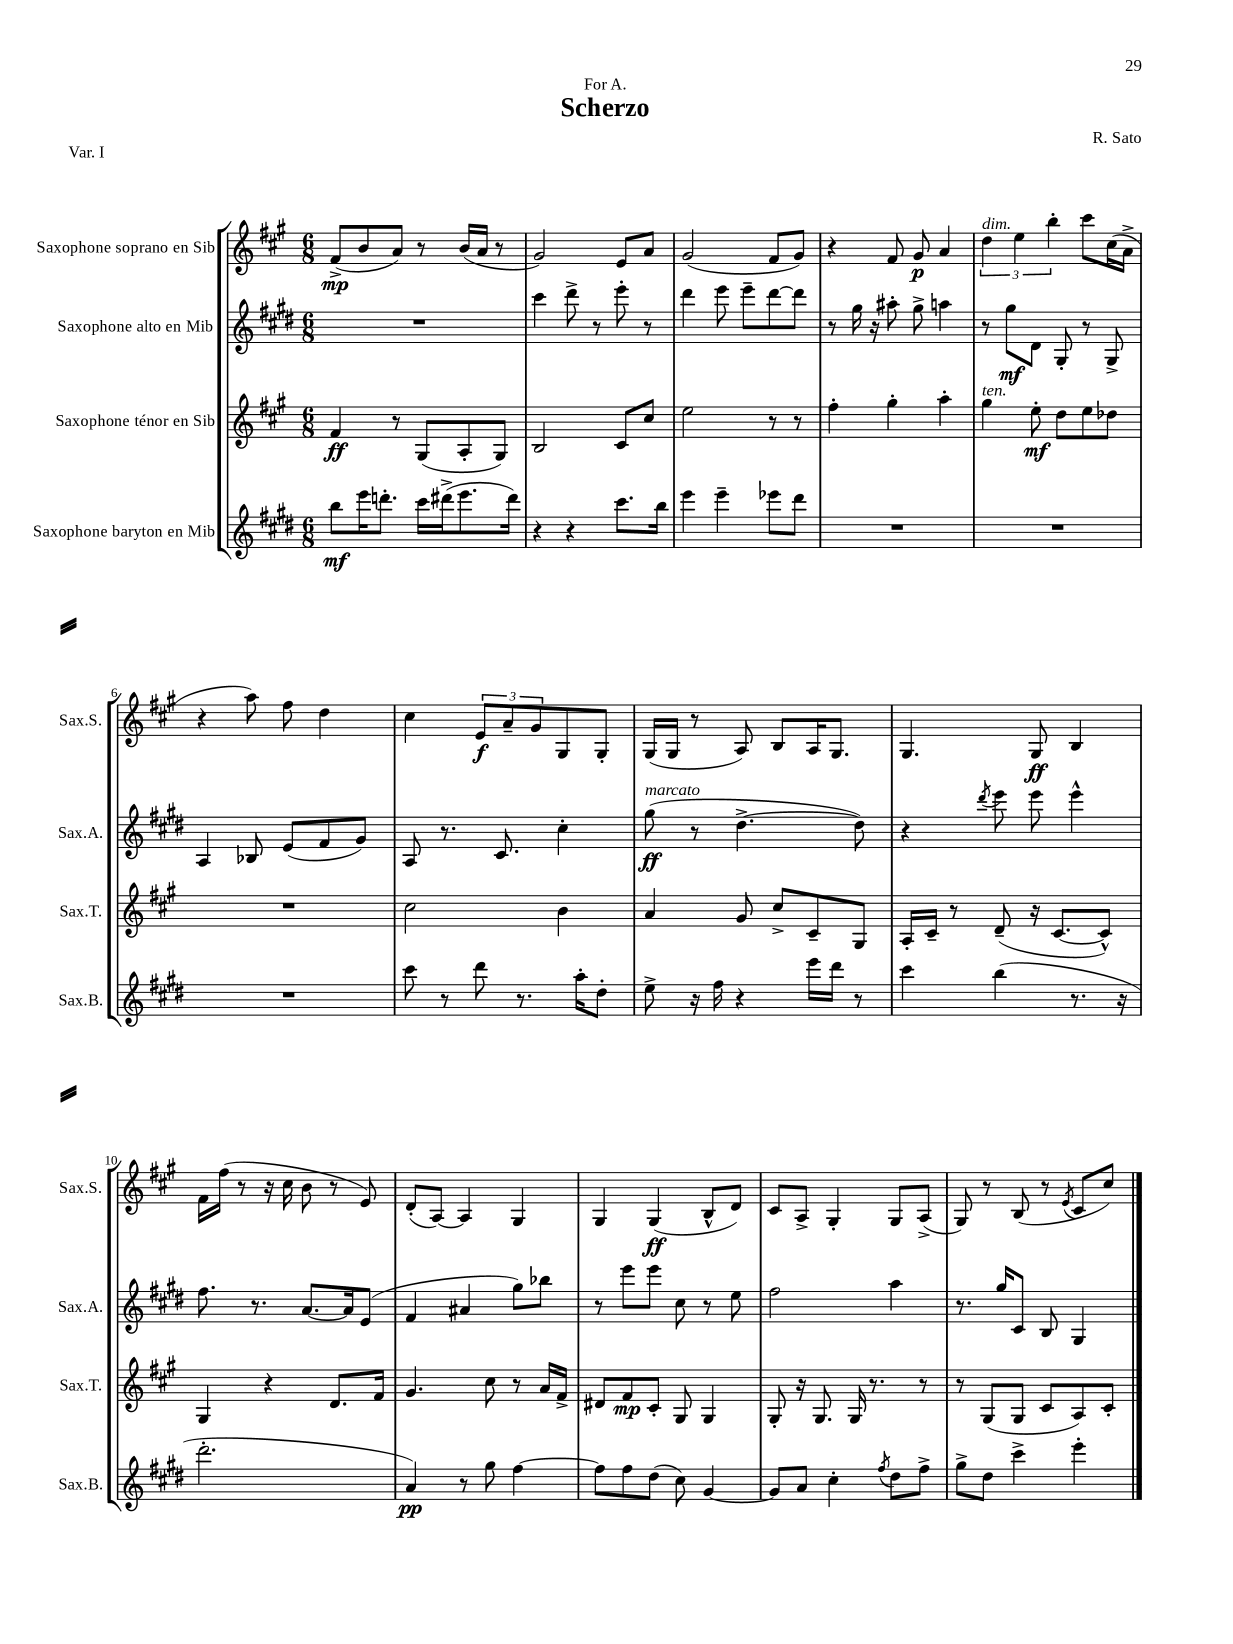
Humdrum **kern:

**kern	**kern	**kern	**kern
*staff4	*staff3	*staff2	*staff1
*clefG2	*clefG2	*clefG2	*clefG2
*k[f#c#g#d#]	*k[f#c#g#]	*k[f#c#g#d#]	*k[f#c#g#]
*M6/8	*M6/8	*M6/8	*M6/8
8bb\L	4f#/	2.r	(8f#^/L
16eee\K	.	.	8b/
8.ddd'\J	.	.	.
.	8r	.	8a/J)
16ccc#\LL	(8G#/L	.	8r
(16ddd#^\J	.	.	.
8.eee\	8A'/	.	(16b/LL
.	.	.	16a/JJ
.	8G#/J)	.	8r
16ddd#\Jk)	.	.	.
=	=	=	=
4r	2B/	4ccc#\	2g#/)
4r	.	8ddd#^\	.
.	.	8r	.
8.ccc#\L	8c#/L	8eee'\	8e/L
.	8cc#/J	8r	8a/J
16bb\Jk	.	.	.
=	=	=	=
4eee\	2ee\	4ddd#\	(2g#/
4eee~\	.	8eee\	.
.	.	8eee~\L	.
8eee-\L	8r	[8ddd#\	8f#/L
8ddd#\J	8r	8ddd#\]J	8g#/J)
=	=	=	=
2.r	4ff#'\	8r	4r
.	.	16gg#\	.
.	.	16r	.
.	4gg#'\	8aa#'\	8f#/
.	.	8gg#^\	8g#/
.	4aa'\	4aa\	4a/
=	=	=	=
2.r	4gg#\	8r	6dd\
.	.	8gg#\L	.
.	.	.	6ee\
.	8ee'\	8d#\J	.
.	.	.	6bb'\
.	8dd\L	8G#'/	.
.	8ee\	8r	8ccc#\L
.	8dd-\J	8G#^/	(16cc#\L
.	.	.	16a^\JJ
=	=	=	=
2.r	2.r	4A/	4r
.	.	8B-/	8aa\)
.	.	(8e/L	8ff#\
.	.	8f#/	4dd\
.	.	8g#/J)	.
=	=	=	=
8ccc#\	2cc#\	8A/	4cc#\
8r	.	8.r	.
8ddd#\	.	.	12e/L
.	.	8.c#/	.
.	.	.	12a~/
8.r	.	.	.
.	.	.	12g#/
.	4b\	4cc#'\	8G#/
16aa'\LK	.	.	.
8dd#'\J	.	.	8G#'/J
=	=	=	=
8ee^\	4a/	(8gg#\	(16G#/LL
.	.	.	16G#/JJ
16r	.	8r	8r
16ff#\	.	.	.
4r	8g#/	[4.dd#^\	8A/)
.	8cc#^/L	.	8B/L
16eee\LL	8c#~/	.	16A/K
16ddd#\JJ	.	.	8.G#/J
8r	8G#/J	8dd#\])	.
=	=	=	=
4ccc#\	16A'/LL	4r	4.G#/
.	16c#~/JJ	.	.
.	8r	.	.
.	.	8qddd#/	.
(4bb\	(8d~/	8eee\	.
.	16r	8eee\	8G#/
.	[8.c#/L	.	.
8.r	.	4eee^^\	4B/
.	8c#^^/]J)	.	.
16r	.	.	.
=	=	=	=
2.ddd#'\	4G#/	8.ff#\	16f#\LL
.	.	.	(16ff#\JJ
.	.	.	8r
.	.	8.r	.
.	4r	.	16r
.	.	.	16cc#\
.	.	[8.a/L	8b\
.	8.d/L	.	8r
.	.	16a/]k	.
.	.	(8e/J	8e/)
.	16f#/Jk	.	.
=	=	=	=
4a/)	4.g#/	4f#/	(8d'/L
.	.	.	[8A/J)
8r	.	4a#/	4A/]
8gg#\	8cc#\	.	.
[4ff#\	8r	8gg#\L)	4G#/
.	16a/LL	8bb-\J	.
.	16f#^/JJ	.	.
=	=	=	=
8ff#\]L	8d#/L	8r	4G#/
8ff#\	8f#/	8eee\L	.
(8dd#\J	8c#'/J	8eee\J	(4G#/
8cc#\)	8G#/	8cc#\	.
[4g#/	4G#/	8r	8B^^/L
.	.	8ee\	8d/J)
=	=	=	=
8g#/]L	8G#'/	2ff#\	8c#/L
8a/J	16r	.	8A^/J
.	8.G#/	.	.
4cc#'\	.	.	4G#'/
.	16G#/	.	.
.	8.r	.	.
8qff#/	.	.	.
8dd#\L	.	4aa\	8G#/L
8ff#^\J	8r	.	(8A^/J
=	=	=	=
8gg#^\L	8r	8.r	8G#/)
8dd#\J	(8G#/L	.	8r
.	.	16gg#/LK	.
4ccc#^\	8G#/J	8c#/J	(8B/
.	8c#/L	8B/	8r
.	.	.	8qe/
4eee'\	8A/)	4G#/	8c#/L
.	8c#'/J	.	8cc#/J)
==	==	==	==
*-	*-	*-	*-
